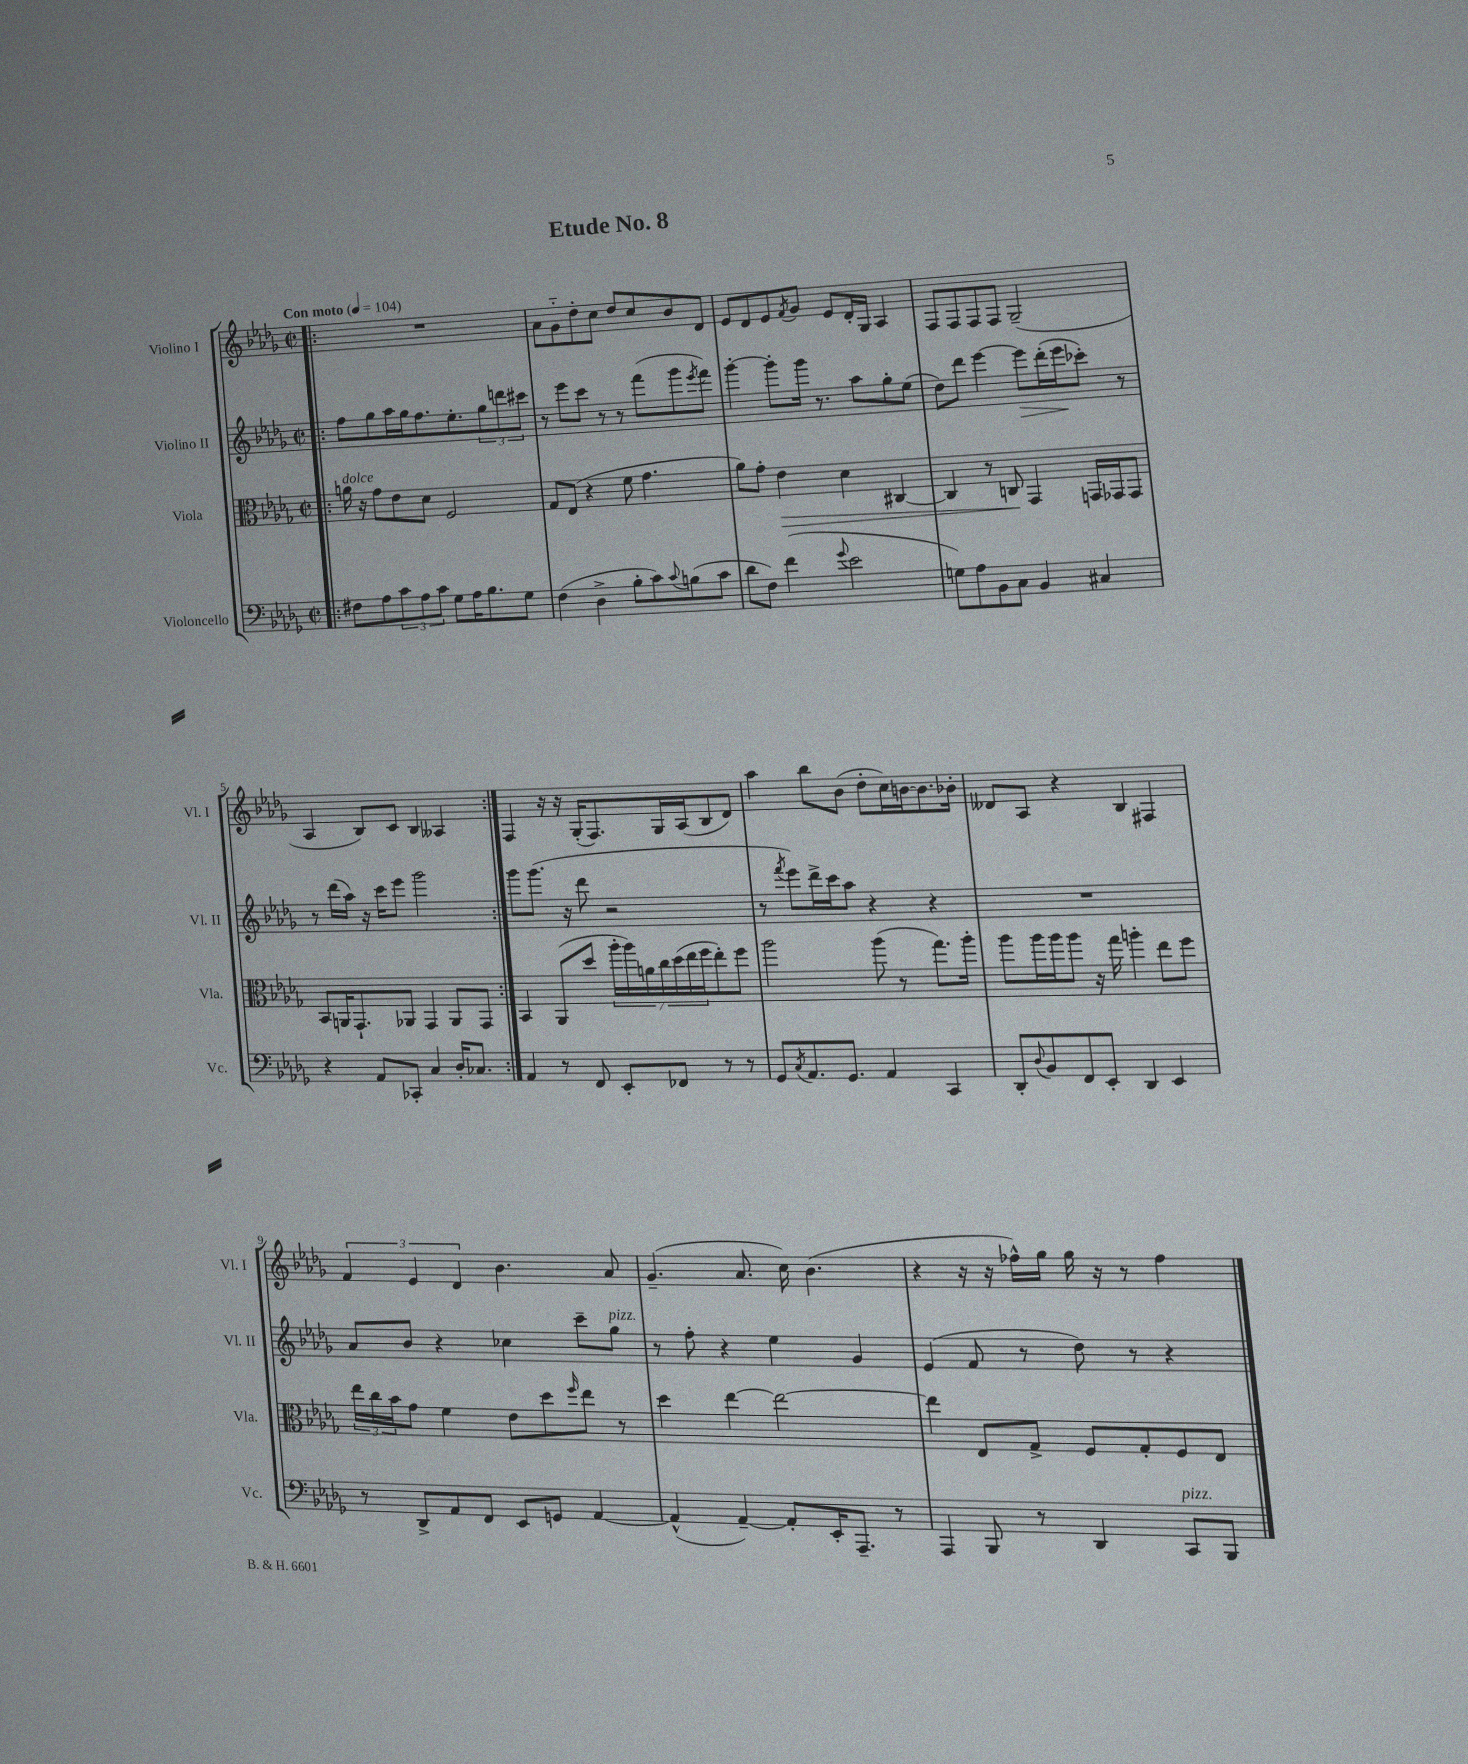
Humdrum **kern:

**kern	**kern	**dynam	**kern	**dynam	**kern
*part4	*part3	*part3	*part2	*part2	*part1
*staff4	*staff3	*staff3	*staff2	*staff2	*staff1
*I"Violoncello	*I"Viola	*	*I"Violino II	*	*I"Violino I
*I'Vc.	*I'Vla.	*	*I'Vl. II	*	*I'Vl. I
*clefF4	*clefC3	*	*clefG2	*	*clefG2
*k[b-e-a-d-g-]	*k[b-e-a-d-g-]	*	*k[b-e-a-d-g-]	*	*k[b-e-a-d-g-]
*M2/2	*M2/2	*	*M2/2	*	*M2/2
*met(c|)	*met(c|)	*	*met(c|)	*	*met(c|)
*MM104	*MM104	*	*MM104	*	*MM104
=1!|:	=1!|:	=1!|:	=1!|:	=1!|:	=1!|:
!	!	!	!	!	!LO:TX:a:B:t=Con moto
!	!LO:TX:a:i:t=dolce	!	!	!	!
8F#X\L	16an\	.	8ff\L	.	1r
.	16r	.	.	.	.
8A-\	8g-\L	.	8gg-\	.	.
12c\	8e-\	.	16aa-\L	.	.
.	.	.	16gg-\J	.	.
12A-\	.	.	.	.	.
.	8d-\J	.	8.ff\	.	.
12c\J	.	.	.	.	.
8G-\L	2F/	.	.	.	.
.	.	.	8.ee-'\	.	.
16A-\K	.	.	.	.	.
8.B-\	.	.	.	.	.
.	.	.	12gg-\	.	.
.	.	.	12dddn\	.	.
8G-\J	.	.	.	.	.
.	.	.	12ccc#X\J	.	.
=2	=2	=2	=2	=2	=2
(4F\	8G-/L	.	8r	.	8a-\L
.	(8E-/J	.	8eee-\L	.	8g-\
4D-^\	4r	.	8ccc\J	.	8dd-'\
.	.	.	8r	.	8cc\J
8B-'\L	8f\	.	8r	.	8dd-/L
8c\)	4.g-\	.	(8fff\L	.	8cc/
8qqc/	.	.	.	.	.
(8Bn\	.	.	8ggg-\	.	8b-/
.	.	.	8qeee-/	.	.
8c\J	.	.	8fff\J)	.	8d-/J
=3	=3	=3	=3	=3	=3
8d-\L	8a-\L)	.	[4ggg-'\	.	8e-/L
8F\J)	8g-'\J	.	.	.	8d-/
!	!	!LO:HP:b	!	!	!
(4f\	4e-\	>	8ggg-'\L]	.	8e-/
.	.	.	.	.	8qf/
.	.	.	16ggg-\Jk	.	8g-/J
.	.	.	8.r	.	.
8qqg-/	.	.	.	.	.
2e-\	4d-\	.	.	.	8e-/L
.	.	.	8aa-\L	.	16d-'/L
.	.	.	.	.	16G-/JJ
.	[4C#X/	.	8gg-'\	.	4A-/
.	.	.	(8ee-\J	.	.
=4	=4	=4	=4	=4	=4
8Gn\L)	4C#/]	.	8dd-\L)	.	8F/L
8A-\	.	.	8ddd-\J	.	8F/
8BB-\	8r	.	[4eee-\	.	8F/
8C\J	8Cn/	.	.	.	8F/J
!	!	!	!	!LO:HP:b	!
4BB-/	4GG-/	]	8eee-\L]	>	(2G-~/
.	.	.	(16ddd-'\L	.	.
.	.	.	16eee-\J	.	.
4C#X/	16GGn/LL	.	8ccc-X'\J)	]	.
.	16GG-X/J	.	.	.	.
.	8GG-/J	.	8r	.	.
!!LO:LB:g=z
=5	=5	=5	=5	=5	=5
4r	8BB-/L	.	8r	.	4A-/
.	16AAn/K	.	(16ddd-\LL	.	.
.	8.GG-`/	.	16aa-\JJ)	.	.
8AA-/L	.	.	16r	.	8B-/L)
.	.	.	16ccc\KL	.	.
8CC-X'/J	8AA-X/J	.	8eee-\J	.	8c/J
4C/	4GG-/	.	2ggg-\	.	4B-/
16D-'/KL	8AA-/L	.	.	.	4A--X/
8.C-X/J	.	.	.	.	.
.	8GG-/J	.	.	.	.
=6:|!	=6:|!	=6:|!	=6:|!	=6:|!	=6:|!
4AA-/	4BB-/	.	8ggg-\L	.	4F/
.	.	.	(8.ggg-\J	.	.
8r	(8AA-/L	.	.	.	16r
.	.	.	16r	.	16r
8FF/	8dd-/J	.	8ddd-\	.	(16G-'/KL
.	.	.	.	.	8.F/)
8EE-'/L	28aa-'\LL	.	2r	.	.
.	28aa-\)	.	.	.	.
.	28an\	.	.	.	.
.	28cc\	.	.	.	.
8FF-X/J	.	.	.	.	16G-/L
.	(28dd-\	.	.	.	.
.	28ee-\	.	.	.	.
.	.	.	.	.	(16A-/J
.	28ff\J	.	.	.	.
8r	8ee-'\)	.	.	.	8B-/
8r	8ff\J	.	.	.	8d-/J)
=7	=7	=7	=7	=7	=7
8GG-/L	2aa-\	.	8r	.	4aa-\
8qC/	.	.	8qfff/	.	.
8.AA-/	.	.	8eee-\L)	.	.
.	.	.	16ddd-^\L	.	8bb-\L
8.GG-/J	.	.	16ccc\J	.	.
.	.	.	8aa-\J	.	(8b-\J
4AA-/	(8aa-\	.	4r	.	8dd-'\L
.	8r	.	.	.	16cc\L)
.	.	.	.	.	[16bn\J
4CC/	8.gg-\L)	.	4r	.	8.b\]
.	16aa-'\Jk	.	.	.	16b-X'\Jk
=8	=8	=8	=8	=8	=8
8DD-'/L	8aa-\L	.	1r	.	8d--X/L
8qqD-/	.	.	.	.	.
8BB-/	16aa-\L	.	.	.	8A-/J
.	16aa-\J	.	.	.	.
8FF/	8aa-\J	.	.	.	4r
8EE-'/J	16r	.	.	.	.
.	16gg-\	.	.	.	.
4DD-/	4aan'\	.	.	.	4B-/
4EE-/	8ee-\L	.	.	.	4F#X/
.	8ff\J	.	.	.	.
!!LO:LB:g=z
=9	=9	=9	=9	=9	=9
8r	24ee-\LL	.	8a-/L	.	6f/
.	24cc\	.	.	.	.
.	24b-\J	.	.	.	.
8DD-^/L	8g-\J	.	8b-/J	.	.
.	.	.	.	.	6e-/
8AA-/	4f\	.	4r	.	.
.	.	.	.	.	6d-/
8FF/J	.	.	.	.	.
8EE-/L	8e-\L	.	4cc-X\	.	4.b-\
8GGn/J	8dd-\	.	.	.	.
.	16qqff/	.	.	.	.
[4AA-/	8ee-\J	.	8ccc~\L	.	.
!	!	!	!LO:TX:a:i:t=pizz.	!	!
.	8r	.	8gg-\J	.	8a-/
=10	=10	=10	=10	=10	=10
(4AA-^^/]	4dd-\	.	8r	.	(4.g-~/
.	.	.	8ff'\	.	.
[4AA-~/)	[4ee-\	.	4r	.	.
.	.	.	.	.	8.a-/
8AA-'/L]	2ee-\_	.	4ee-\	.	.
.	.	.	.	.	16cc\)
16EE-'/K	.	.	.	.	(4.b-\
8.AAA-~/J	.	.	.	.	.
.	.	.	4g-/	.	.
8r	.	.	.	.	.
=11	=11	=11	=11	=11	=11
4AAA-/	4ee-\]	.	(4e-/	.	4r
8BBB-/	8E-/L	.	8f/	.	16r
.	.	.	.	.	16r
8r	8G-^/J	.	8r	.	16ff-X^^\LL)
.	.	.	.	.	16gg-\JJ
4DD-/	8F/L	.	8dd-\)	.	16gg-\
.	.	.	.	.	16r
.	8G-'/	.	8r	.	8r
!LO:TX:a:i:t=pizz.	!	!	!	!	!
8CC/L	8F/	.	4r	.	4ff-\
8BBB-/J	8E-/J	.	.	.	.
==	==	==	==	==	==
*-	*-	*-	*-	*-	*-
